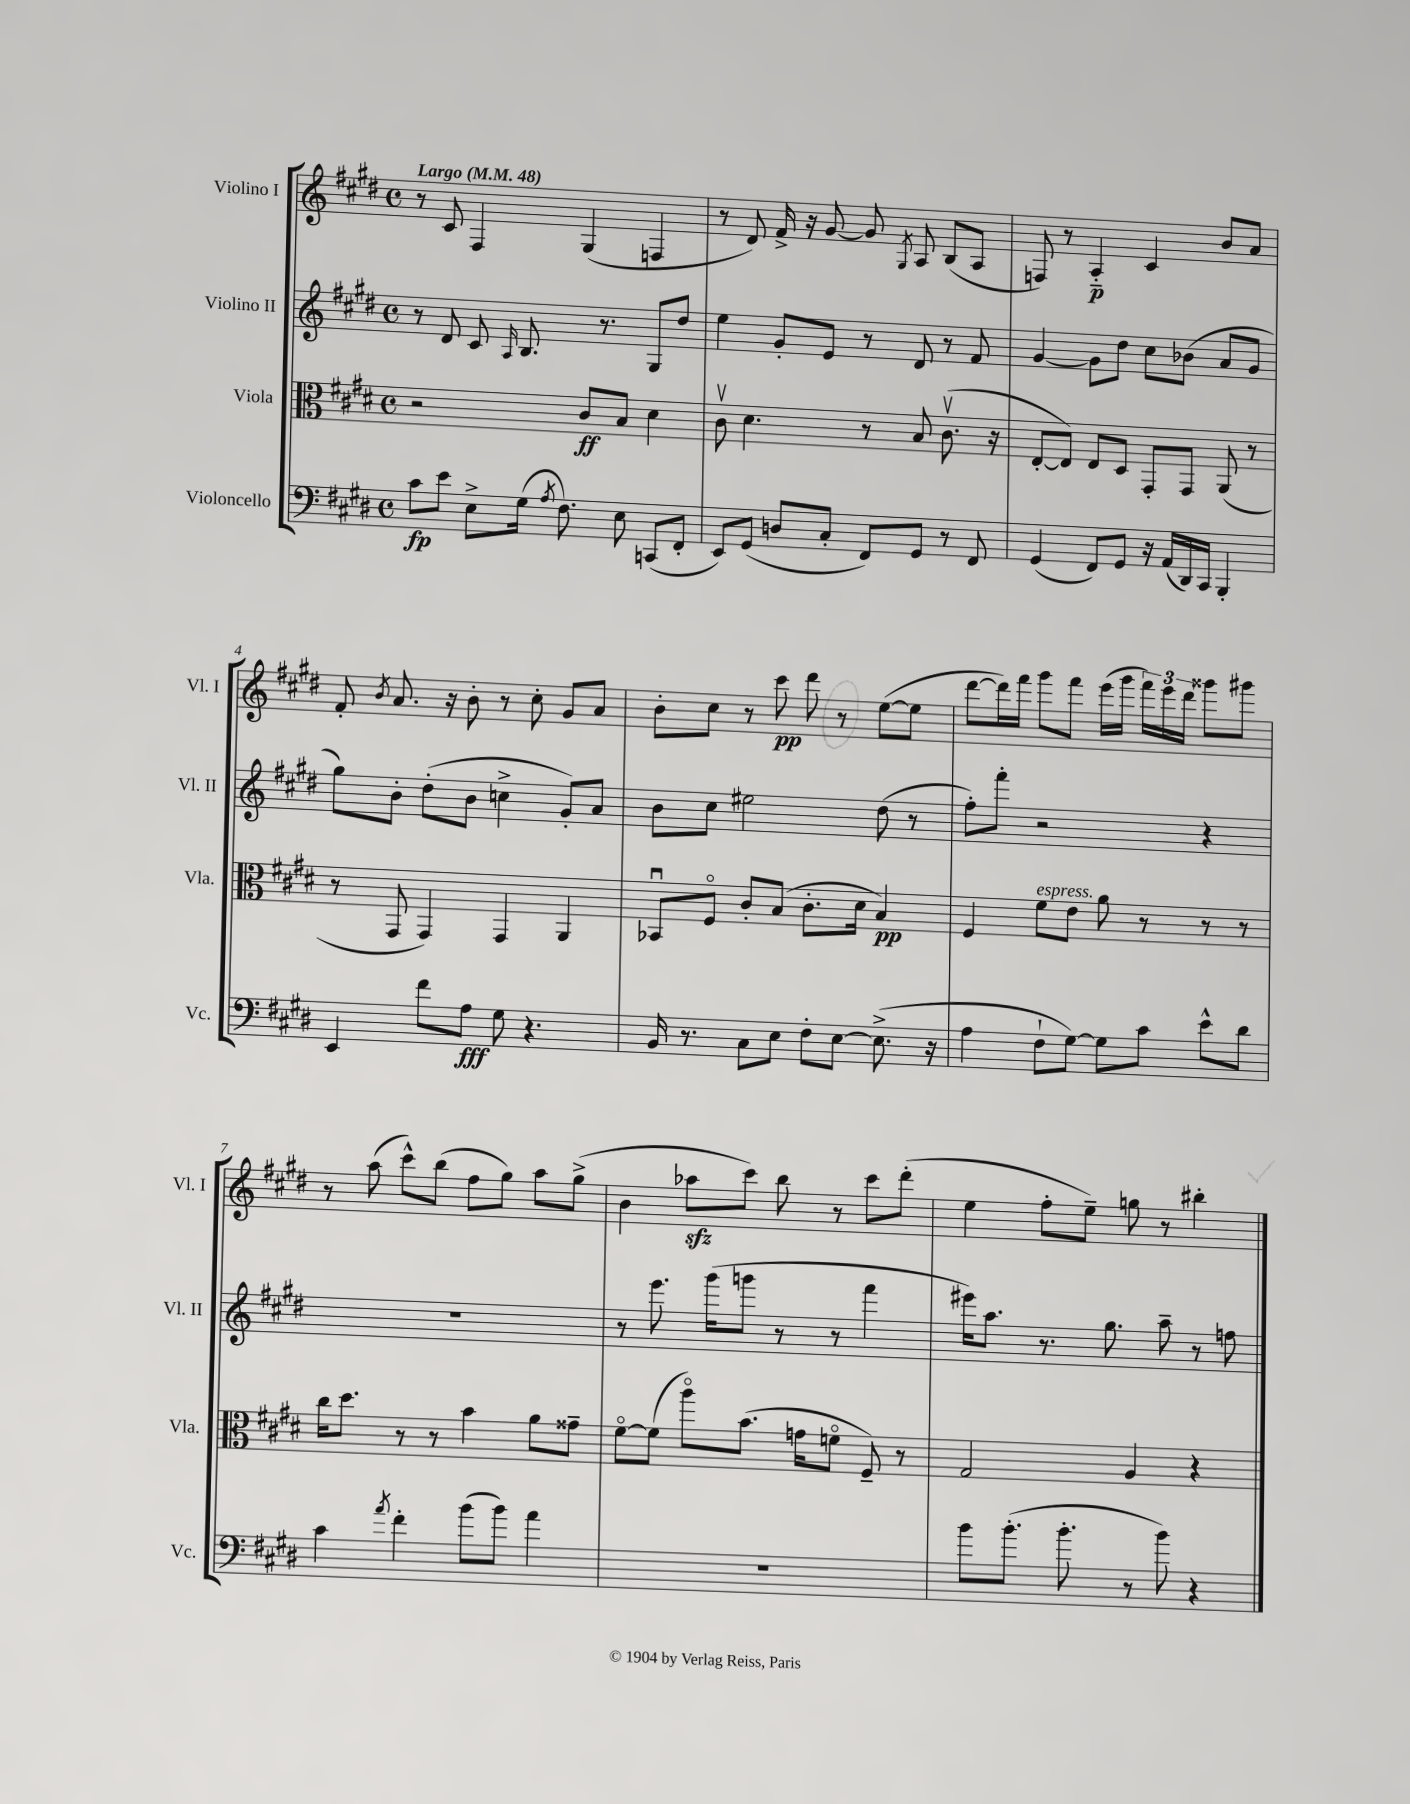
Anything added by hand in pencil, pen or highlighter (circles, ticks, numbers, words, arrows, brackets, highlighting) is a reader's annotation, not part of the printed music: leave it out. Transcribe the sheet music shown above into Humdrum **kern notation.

**kern	**dynam	**kern	**dynam	**kern	**kern	**dynam
*part4	*part4	*part3	*part3	*part2	*part1	*part1
*staff4	*staff4	*staff3	*staff3	*staff2	*staff1	*staff1
*I"Violoncello	*	*I"Viola	*	*I"Violino II	*I"Violino I	*
*I'Vc.	*	*I'Vla.	*	*I'Vl. II	*I'Vl. I	*
*clefF4	*	*clefC3	*	*clefG2	*clefG2	*
*k[f#c#g#d#]	*	*k[f#c#g#d#]	*	*k[f#c#g#d#]	*k[f#c#g#d#]	*
*M4/4	*	*M4/4	*	*M4/4	*M4/4	*
*met(c)	*	*met(c)	*	*met(c)	*met(c)	*
*MM48	*	*MM48	*	*MM48	*MM48	*
=1	=1	=1	=1	=1	=1	=1
!	!	!	!	!	!LO:TX:a:B:t=Largo	!
8c#\L	fp	2r	.	8r	8r	.
8e\J	.	.	.	8d#/	8c#/	.
8E^\L	.	.	.	8c#/	4F#/	.
.	.	.	.	16qqA/	.	.
(16G#\Jk	.	.	.	8.B/	.	.
8qA/	.	.	.	.	.	.
8.F#\)	.	.	.	.	.	.
.	.	8c#/L	ff	.	(4G#/	.
.	.	.	.	8.r	.	.
8E\	.	8B/J	.	.	.	.
(8CCn/L	.	4d#\	.	8G#/L	4Fn/	.
8FF#'/J	.	.	.	8dd#/J	.	.
=2	=2	=2	=2	=2	=2	=2
8EE/L)	.	8c#v\	.	4ee\	8r	.
(8GG#/J	.	4.d#\	.	.	8d#/)	.
8Dn/L	.	.	.	8g#'/L	16f#^/	.
.	.	.	.	.	16r	.
8C#'/J	.	.	.	8e/J	[8g#/	.
8FF#/L)	.	8r	.	8r	8g#/]	.
.	.	.	.	.	8qG#/	.
8GG#/J	.	8B/	.	8d#/	8A/	.
8r	.	(8.c#v\	.	8r	(8B/L	.
8FF#/	.	.	.	8f#/	8A/J	.
.	.	16r	.	.	.	.
=3	=3	=3	=3	=3	=3	=3
(4GG#/	.	[8E'/L	.	[4g#/	8Fn/)	.
.	.	8E/J])	.	.	8r	.
8FF#/L)	.	8E/L	.	8g#\L]	4A/	p
8GG#/J	.	8D#/J	.	8dd#\J	.	.
16r	.	8GG#'/L	.	8cc#\L	4c#/	.
(16AA/LL	.	.	.	.	.	.
16DD#/)	.	8GG#/J	.	(8b-X\J	.	.
16CC#/JJ	.	.	.	.	.	.
4BBB'/	.	(8AA/	.	8a/L	8b/L	.
.	.	8r	.	8g#/J	8a/J	.
!!LO:LB:g=z
=4	=4	=4	=4	=4	=4	=4
4EE/	.	8r	.	8gg#\L)	8f#'/	.
.	.	.	.	.	8qb/	.
.	.	8GG#/	.	8b'\J	8.a/	.
8f#\L	.	4GG#/)	.	(8dd#'\L	.	.
.	.	.	.	.	16r	.
8A\J	fff	.	.	8b\J	8b'\	.
8G#\	.	4GG#/	.	4ccn^\	8r	.
4.r	.	.	.	.	8cc#'\	.
.	.	4AA/	.	8g#'/L)	8g#/L	.
.	.	.	.	8a/J	8a/J	.
=5	=5	=5	=5	=5	=5	=5
16BB/	.	8BB-Xu/L	.	8b\L	8b'\L	.
8.r	.	.	.	.	.	.
.	.	8F#/J	.	8cc#\J	8cc#\J	.
8C#\L	.	8c#'/L	.	2ee#X\	8r	.
8E\J	.	(8B/J	.	.	8ccc#\	pp
8F#'\L	.	8.c#'\L	.	.	8ddd#\	.
[8E\J	.	.	.	.	8r	.
.	.	16d#\Jk	.	.	.	.
(8.E^\]	.	4B/)	pp	(8dd#\	([8ee\L	.
.	.	.	.	8r	8ee\J]	.
16r	.	.	.	.	.	.
=6	=6	=6	=6	=6	=6	=6
4A\	.	4F#/	.	8ff#'\L)	[8ddd#\L	.
.	.	.	.	8fff#'\J	16ddd#\L])	.
.	.	.	.	.	16fff#\JJ	.
!	!	!LO:TX:a:i:t=espress.	!	!	!	!
8F#`\L	.	8f#\L	.	2r	8ggg#\L	.
[8G#\J)	.	8e\J	.	.	8fff#\J	.
8G#\L]	.	8a\	.	.	(16eee\LL	.
.	.	.	.	.	16ggg#\JJ	.
8c#\J	.	8r	.	.	24fff#\LL)	.
.	.	.	.	.	24eee\	.
.	.	.	.	.	24ddd#\JJ	.
8e^^\L	.	8r	.	4r	8ggg##X\L	.
8d#\J	.	8r	.	.	8ggg#X\J	.
!!LO:LB:g=z
=7	=7	=7	=7	=7	=7	=7
4c#\	.	16cc#\KL	.	1r	8r	.
.	.	8.dd#\J	.	.	.	.
.	.	.	.	.	(8aa\	.
8qa/	.	.	.	.	.	.
4f#'\	.	8r	.	.	8ccc#^^\L)	.
.	.	8r	.	.	(8bb\J	.
(8b\L	.	4b\	.	.	8ff#\L	.
8b\J)	.	.	.	.	8gg#\J)	.
4a\	.	8a\L	.	.	8aa\L	.
.	.	8g##X~\J	.	.	(8gg#^\J	.
=8	=8	=8	=8	=8	=8	=8
1r	.	[8f#\L	.	8r	4b\	.
.	.	(8f#\J]	.	8.eee\	.	.
.	.	8aa\L)	.	.	8aa-Xzz\L	.
.	.	.	.	(16ggg#\KL	.	.
.	.	(8.b\J	.	8gggn\J	8ccc#\J)	.
.	.	.	.	8r	8bb\	.
.	.	16gn\KL	.	.	.	.
.	.	8fn\J	.	8r	8r	.
.	.	8F#~/)	.	4fff#\	8ccc#\L	.
.	.	8r	.	.	(8ddd#'\J	.
=9	=9	=9	=9	=9	=9	=9
8b\L	.	2G#/	.	16eee#X\KL)	4ee\	.
.	.	.	.	8.aa\J	.	.
(8.b'\J	.	.	.	.	.	.
.	.	.	.	8.r	8ff#'\L	.
8.b'\	.	.	.	.	.	.
.	.	.	.	.	8ee~\J)	.
.	.	.	.	8.gg#\	.	.
8r	.	4A/	.	.	8ggn\	.
8b\)	.	.	.	8aa~\	8r	.
4r	.	4r	.	8r	4bb#X'\	.
.	.	.	.	8ffn\	.	.
==	==	==	==	==	==	==
*-	*-	*-	*-	*-	*-	*-
